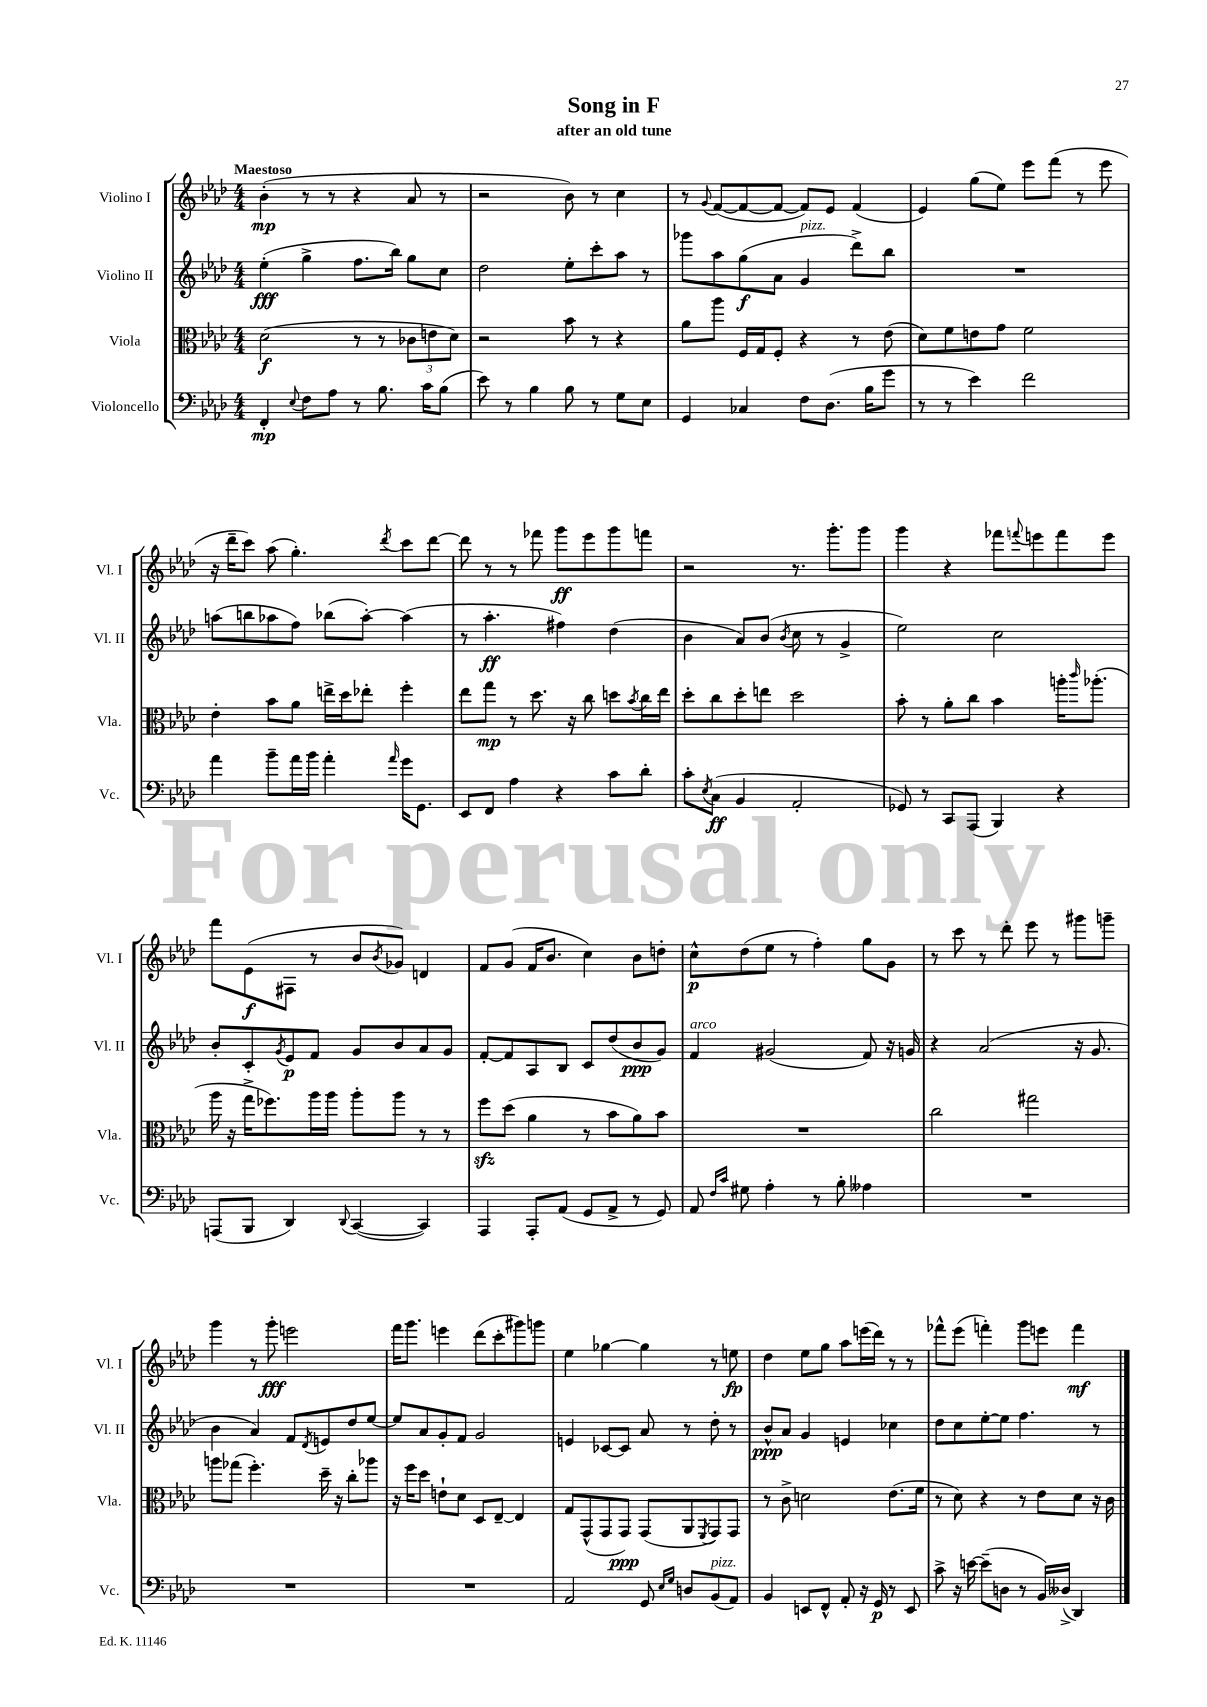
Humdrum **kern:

**kern	**kern	**kern	**kern
*staff4	*staff3	*staff2	*staff1
*clefF4	*clefC3	*clefG2	*clefG2
*k[b-e-a-d-]	*k[b-e-a-d-]	*k[b-e-a-d-]	*k[b-e-a-d-]
*M4/4	*M4/4	*M4/4	*M4/4
4FF'	(2d-	(4ee-'	(4b-'
8qqE-	.	.	.
8F	.	4gg^	8r
8A-	.	.	8r
8r	8r	8.ff	4r
8.B-	8r	.	.
.	.	16bb-)	.
.	12c-	8gg	8a-
16c	.	.	.
.	12e	.	.
(8B-	.	8cc	8r
.	12d-)	.	.
=	=	=	=
8e-)	2r	2dd-	2r
8r	.	.	.
4B-	.	.	.
8B-	8b-	8ee-'	8b-)
8r	8r	8ccc'	8r
8G	4r	8aa-	4cc
8E-	.	8r	.
=	=	=	=
4GG	8a-	8ggg-	8r
.	.	.	8qqg
.	8aa-	8aa-	([8f
4C-	16F	(8gg	8f_
.	16G	.	.
.	8F'	8a-	8f_
8F	4r	4g	8f])
(8.D-	.	.	8e-
.	8r	8ddd-^)	(4f
16B-	.	.	.
8g	(8e-	8bb-	.
=	=	=	=
8r	8d-)	1r	4e-)
8r	8f	.	.
4e-)	8e	.	(8gg
.	8g	.	8ee-)
2f	2f	.	8eee-
.	.	.	(8fff
.	.	.	8r
.	.	.	8eee-
=	=	=	=
4a-	4e-'	(8aa	16r
.	.	.	16ddd-~
.	.	8bb	8ccc)
8b-~	8b-	8aa-	(8aa-
16a-	8a-	8ff)	4.gg')
16b-	.	.	.
4a-'	16ee^	(8bb-	.
.	16dd-	.	.
.	8ee-'	[8aa-')	.
16qqa-	.	.	8qddd-
16g	4ff'	(4aa-]	8ccc
8.GG	.	.	.
.	.	.	[8ddd-
=	=	=	=
8EE-	8ee-	8r	8ddd-]
8FF	8gg	4.aa-'	8r
4A-	8r	.	8r
.	8.dd-	.	8fff-
4r	.	4ff#)	8ggg
.	16r	.	.
.	8cc	.	8eee-
8c	8dd	(4dd-	8ggg
.	8qb-	.	.
8d-'	16cc	.	8fff
.	16ee-	.	.
=	=	=	=
8c'	8dd-'	4b-	2r
8qE-	.	.	.
(8C	8cc	.	.
4BB-	8dd-'	8a-)	.
.	8ee	(8b-	.
.	.	8qb-	.
2AA-'	2dd-	8cc	8.r
.	.	8r	.
.	.	.	8.ggg'
.	.	4g^	.
.	.	.	8ggg
=	=	=	=
8GG-)	8b-'	2ee-)	4ggg
8r	8r	.	.
8CC	8a-'	.	4r
(8AAA-	8cc	.	.
4BBB-)	4b-	2cc	8fff-
.	.	.	8qqfff
.	.	.	8eee
4r	16aa'	.	8fff
.	16qqccc	.	.
.	(8.aa-'	.	.
.	.	.	8eee
=	=	=	=
(8AAA	16aa-	8b-'	8fff
.	16r	.	.
8BBB-	16gg^	8c'	(8e-
.	8.ff-)	.	.
.	.	8qg	.
4DD-)	.	8e-	8F#
.	16aa-	8f	8r
.	16aa-	.	.
8qqDD-	.	.	.
([4CC	8aa-'	8g	8b-
.	.	.	8qb-
.	8aa-	8b-	8g-)
4CC])	8r	8a-	4d
.	8r	8g	.
=	=	=	=
4AAA-	8ff	[8f'	8f
.	(8dd-	8f]	(8g
8AAA-'	4a-	8A-	16f
.	.	.	8.b-
(8AA-	.	8B-	.
8GG	8r	8c	4cc)
8AA-^	8b-	(8dd-	.
8r	8a-)	8b-	8b-
8GG)	8b-	8g)	8dd'
=	=	=	=
8AA-	1r	4f	8cc^^
16qqF	.	.	.
16qqc	.	.	.
8G#	.	.	(8dd-
4A-'	.	(2g#	8ee-
.	.	.	8r
8r	.	.	4ff')
8B-'	.	.	.
4A--	.	8f)	8gg
.	.	16r	8g
.	.	16g	.
=	=	=	=
1r	2cc	4r	8r
.	.	.	8ccc
.	.	(2a-	8r
.	.	.	8ddd-'
.	2gg#	.	8eee-
.	.	.	8r
.	.	16r	8ggg#
.	.	8.g	.
.	.	.	8ggg~
=	=	=	=
1r	8aa	4b-	4ggg
.	(8gg-	.	.
.	4.ff')	4a-)	8r
.	.	.	8ggg'
.	.	8f	2eee
.	.	8qd-	.
.	16dd-~	8e	.
.	16r	.	.
.	8cc'	8dd-	.
.	8aa-	[8ee-	.
=	=	=	=
1r	16r	8ee-]	16fff
.	16ff	.	8.ggg
.	8dd-	8a-	.
.	8e`	8g'	4eee
.	8d-	8f	.
.	8D-	2g	(8ddd-
.	[8E-~	.	8ccc'
.	4E-]	.	8ggg#)
.	.	.	8ggg
=	=	=	=
2AA-	8G	4e	4ee-
.	(8GG^^	.	.
.	8GG	[8c-	[4gg-
.	8GG)	8c-]	.
8GG	(8GG	8a-	4gg-]
16qqE-	.	.	.
16qqG	.	.	.
8D	8AA-	8r	.
.	8qFF	.	.
(8BB-	8GG)	8dd-'	8r
8AA-)	8GG	8r	8ee
=	=	=	=
4BB-	8r	8b-^^	4dd-
.	8c^	8a-	.
8EE	2d	4g	8ee-
8FF^^	.	.	8gg
8AA-'	.	4e	8aa-
16r	.	.	(16eee
16GG	.	.	16ddd-)
8r	(8.e-	4cc-	8r
8EE	.	.	8r
.	16f	.	.
=	=	=	=
8c^	8r	8dd-	8fff-^^
16r	8d-)	8cc	(8eee-
[16e	.	.	.
(8e~]	4r	[8ee-'	4fff')
8D	.	8ee-]	.
8r	8r	4.ff	8ggg
16BB-)	8e-	.	8eee
(16D--^	.	.	.
4DD-)	8d-	.	4fff
.	16r	8r	.
.	16c	.	.
==	==	==	==
*-	*-	*-	*-
